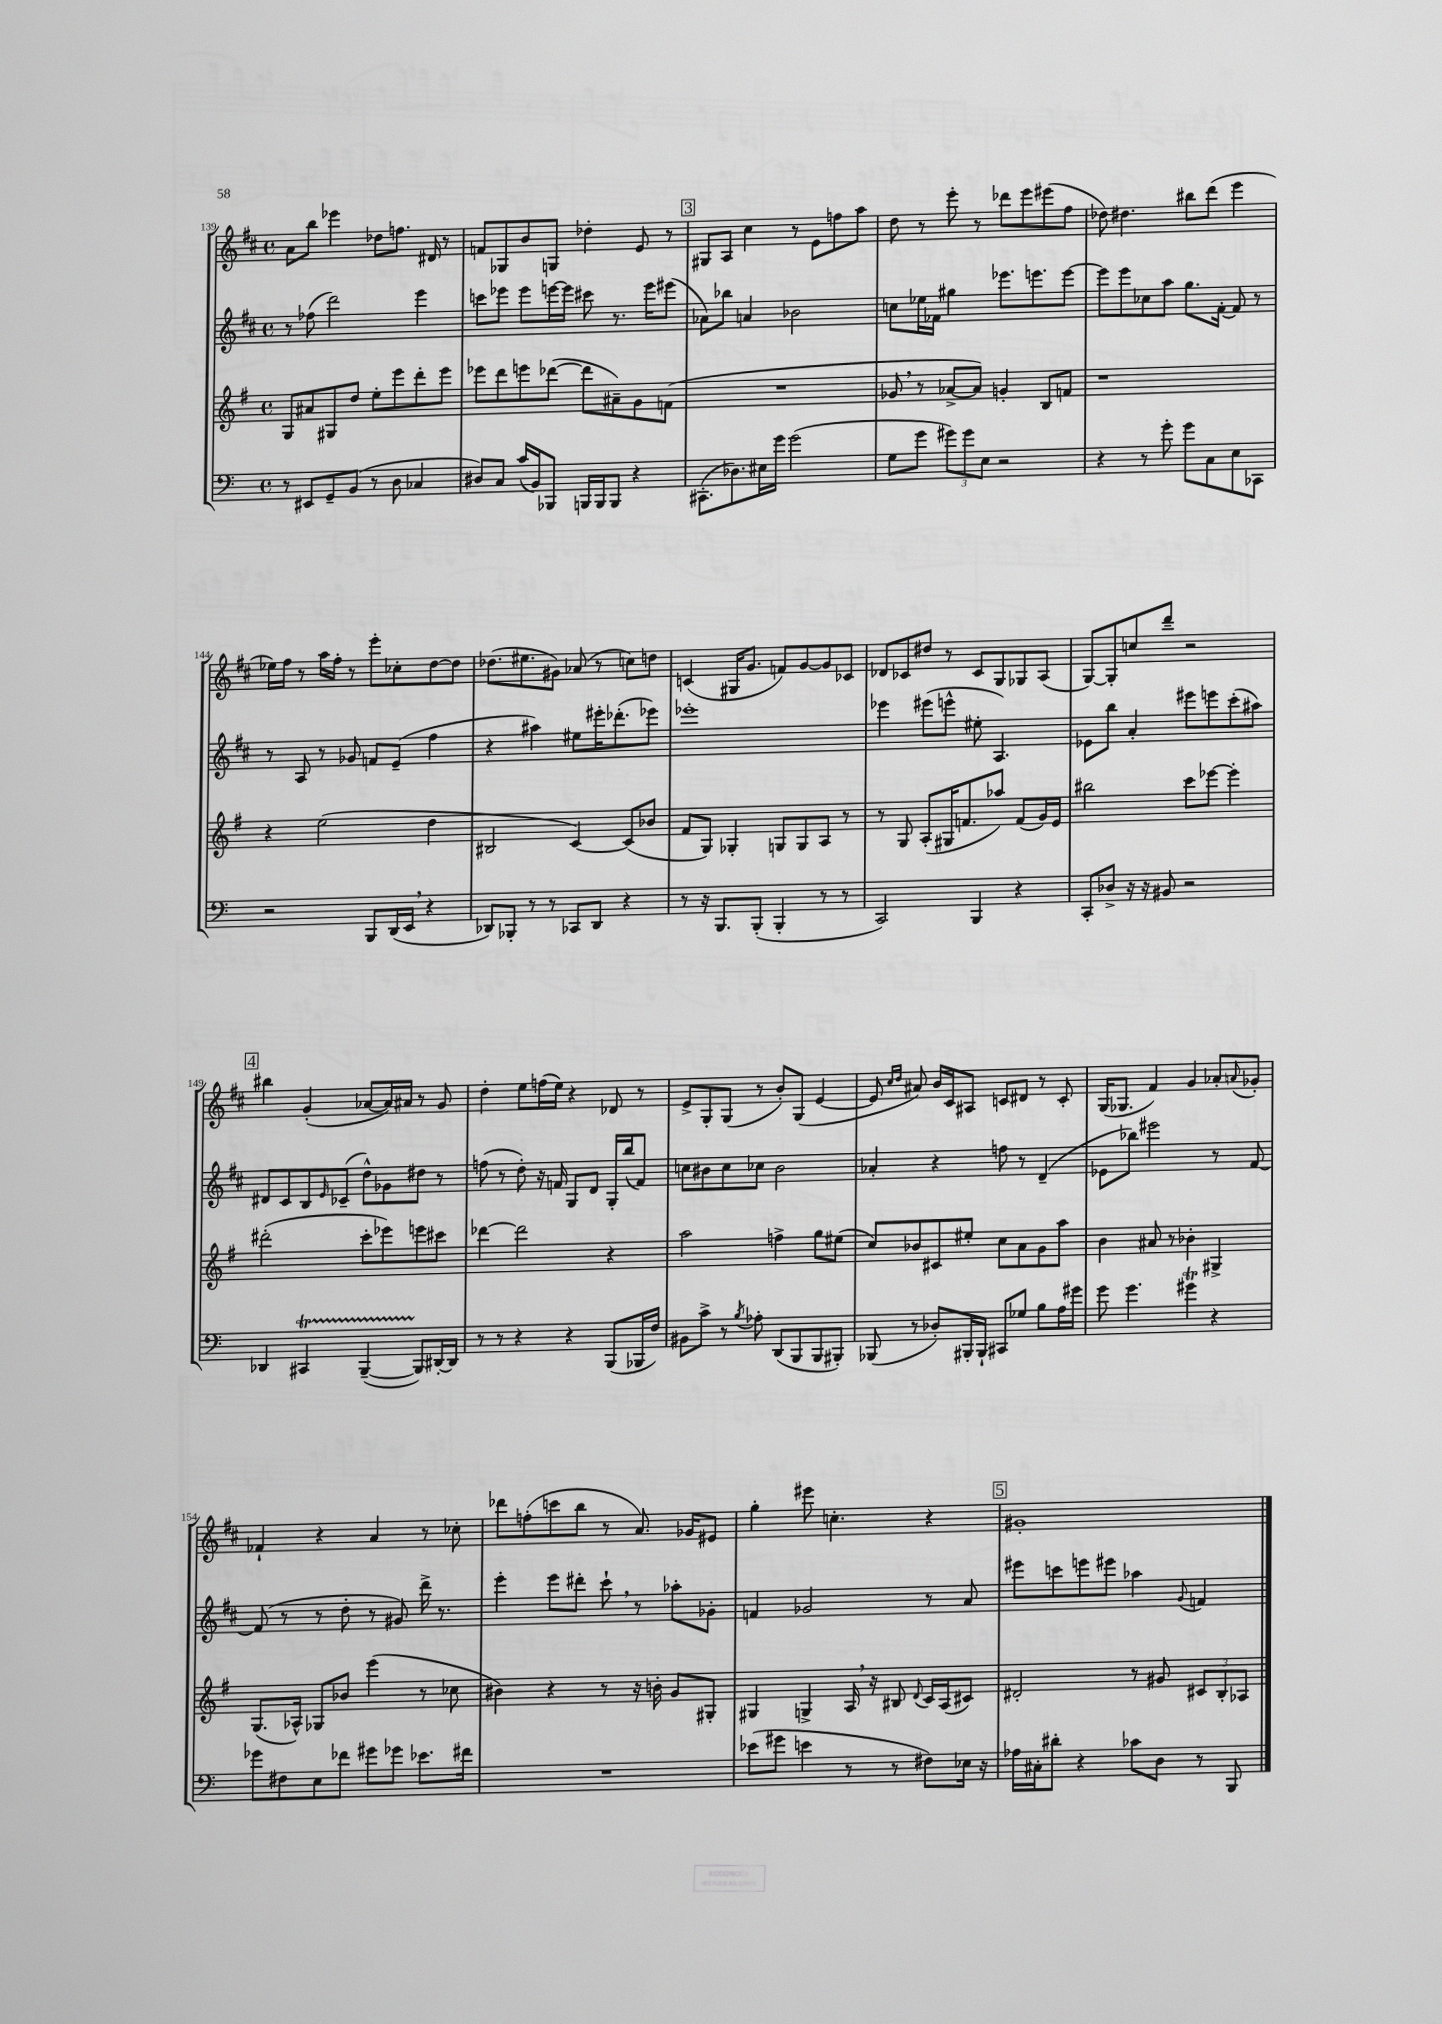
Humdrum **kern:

**kern	**kern	**kern	**kern
*staff4	*staff3	*staff2	*staff1
*clefF4	*clefG2	*clefG2	*clefG2
*k[]	*k[f#]	*k[f#c#]	*k[f#c#]
*M4/4	*M4/4	*M4/4	*M4/4
*met(c)	*met(c)	*met(c)	*met(c)
8r	8G/L	8r	8a\L
8EE#/L	8a#/	(8ff-\	8bb\J
8GG~/	8G#/	2ddd\)	4eee-\
(8BB/J	8dd/J	.	.
8r	8ee'\L	.	8dd-\L
8D\	8eee\	.	8.ff\J
4C-/	8ddd'\	4eee\	.
.	.	.	16d#/
.	8eee\J	.	8r
=	=	=	=
8D#/L)	8eee-\L	8ccc\L	8f/L
8C/J	8ddd\	8eee-\J	8G-/
(16c/LL	8eee\	8eee-\L	8b/
16BB/J)	.	.	.
8BBB-/J	([8ddd-\J	[16eee\L	8G/J
.	.	16eee\]JJ	.
16BBB/LL	8ddd-\]L	8ccc#\	4dd-'\
16BBB/J	.	.	.
8BBB/J	8a#~\)	8.r	.
4r	8g\	.	8e/
.	.	16eee\LK	.
.	(8f\J	(8eee#\J	8r
=	=	=	=
(8.CC#'\L	1r	8a-\L)	8G#/L
.	.	8bb-\J	8A/J
8.D-\)	.	.	.
.	.	4a/	4cc#\
16E#\L	.	.	.
16g\JJ	.	.	.
(2g\	.	2b-\	8r
.	.	.	8e\L
.	.	.	8ff\
.	.	.	8aa\J
=	=	=	=
8G\L	8g-/	8cc\L	8dd\
8g\J	8r	16ee-\L	8r
.	.	16f-\JJ	.
12g#\L)	[8a-^/L	4gg#\	8eee'\
12g#\	.	.	.
.	8a-/]J)	.	8r
12E\J	.	.	.
2r	4g'/	8.eee-\L	8ddd-\L
.	.	.	8eee\
.	.	8.eee\	.
.	8B/L	.	(8eee#\
.	8f/J	[8eee\J	8ff#\J
=	=	=	=
4r	1r	8eee\]L	8dd-\)
.	.	8eee\	4.dd#\
8r	.	8cc-\	.
8g'\	.	8aa\J	.
8g\L	.	8.gg\L	8bb#\L
8C\	.	.	(8ddd\J
.	.	[16f#'\Jk	.
8E\	.	8f#/]	4eee\
8CC-\J	.	8r	.
=	=	=	=
2r	4r	8r	16ee-\LL)
.	.	.	16ff#\JJ
.	.	8A/	8r
.	(2ee\	8r	16aa\LL
.	.	.	16ff#'\JJ
.	.	8g-/	8r
8BBB/L	.	8f/L	8eee'\L
(16DD/L	.	(8e~/J	8cc-'\
16EE/JJ	.	.	.
4r	4dd\	4ff#\	[8dd\
.	.	.	8dd\]J
=	=	=	=
8DD-/L)	2B#/	4r	(8.dd-\L
8BBB-'/J	.	.	.
.	.	.	8.ee#\
8r	.	4aa#\)	.
8r	.	.	8g#\J)
8CC-/L	[4c/)	8ee#\L	(8a-/
8DD-/J	.	16eee#'\K	8r
.	.	(8.ddd-'\	.
4r	(8c/]L	.	8cc\L)
.	8b-/J	8eee-\J)	8dd\J
=	=	=	=
8r	8f#/L	1eee-'	(4c/
16r	8G/J)	.	.
8.BBB/L	.	.	.
.	4G-'/	.	16G#/LK
.	.	.	8.g/J
(8BBB'/J	.	.	.
4BBB'/	8G/L	.	8f/L)
.	8G/	.	[8g/
8r	8A/J	.	8g/]
8r	8r	.	8c-/J
=	=	=	=
2CC/)	8r	4eee-\	8d-/L
.	8G/	.	8c-/
.	(8A'/L	(8eee#\L	8dd#/J
.	16G#/K	8eee^^\J	8r
.	8.f/	.	.
4BBB/	.	8ee#'\	8c-/L
.	8aa-/J)	4.A/)	8G/
4r	(8f/L	.	8G-/
.	16g/L)	.	(8A/J
.	16e/JJ	.	.
=	=	=	=
8CC'/L	2bb#\	8e-\L	[8G/L)
8D-^/J	.	8bb\J	8G'/]
16r	.	4a'/	8cc/
16r	.	.	.
8BB#/	.	.	8ddd~/J
2r	8ccc\L	8eee#\L	2r
.	[8eee-\J	8eee\	.
.	4eee-'\]	(8ccc#'\	.
.	.	8aa#\J)	.
=	=	=	=
4DD-/	(2ddd#'\	8d#/L	4bb#\
.	.	8c#/	.
4CC#/	.	8B/	(4g'/
.	.	16qqe/	.
.	.	(8c-~/J	.
([4BBB~/	8ccc'\L	8dd^^\L)	[8a-/L
.	8eee-\)	8g-\	16a-/]L)
.	.	.	16a#/JJ
8BBB/]L)	8eee\	8dd#\J	8r
[16DD#'/L	8ccc#\J	8r	8g/
16DD#/]JJ	.	.	.
=	=	=	=
8r	[4ddd-\	(8ff\	4dd'\
8r	.	8r	.
4r	2ddd-\]	8dd'\)	8ee\L
.	.	16r	(16ff\L
.	.	16f/	16ee\JJ)
4r	.	8G/L	4r
.	.	8d/J	.
(8BBB/L	4r	16G'/LL	8d-/
.	.	(16bb/J	.
16BBB-/L	.	8f/J)	8r
16F/JJ)	.	.	.
=	=	=	=
8BB#\L	2aa\	8cc\L	8e^/L
8c^\J	.	8b#\	8G'/
8r	.	8cc\	(8G/J
8qB/	.	.	.
8A-'\	.	8cc-\J	8r
(8DD/L	4ff^\	2b#\	8b'/L)
8BBB/	.	.	(8G/J
8BBB/	8gg\L	.	[4e/
8BBB#'/J)	(8ee#\J	.	.
=	=	=	=
(8BBB-/	8cc/L)	4a-'/	8e/]
.	.	.	16qqcc#/LL
.	.	.	16qqdd/JJ
8r	8b-/	.	8a#/)
8D-'/L)	8c#/	4r	16b/LL
.	.	.	16c#/J
16BBB#'/L	8ee#'/J	.	8A#/J
16BBB#`/JJ	.	.	.
8CC#/L	8cc\L	8ff\	8c/L
8G-/J	8a\	8r	8d#/J
8B\L	8g\	(4d~/	8r
16A\L	8aa\J	.	8c'/
16g#\JJ	.	.	.
=	=	=	=
8g\	4b\	8e-\L	(16G/LK
.	.	.	8.G-/J
4.g\	.	8bb-\J)	.
.	8a#/	2eee#\	4f#/)
.	8r	.	.
4g#\	4b-'\	.	4g/
4r	4G#^/	8r	8a-'/L
.	.	.	8qqa/
.	.	[8f#/	8g-'/J
=	=	=	=
8g-\L	(8.G/L	(8f#/]	4f-`/
8F#\	.	8r	.
.	16A-^^/Jk)	.	.
8E\	8G-/L	8r	4r
8f-\J	8b-/J	8dd'\	.
8g#\L	(4eee\	8r	4a/
8g-\J	.	8g#/)	.
8.e-\L	8r	16ddd^\	8r
.	.	8.r	.
.	8cc-\	.	8cc-'\
16f#\Jk	.	.	.
=	=	=	=
1r	4b#\)	4eee'\	8ddd-\L
.	.	.	(8ff'\
.	4r	8eee\L	8ccc\
.	.	8ddd#'\J	8bb\J
.	8r	8ccc#`\	8r
.	16r	8r	8.a/)
.	16b'\	.	.
.	8g/L	8aa-'\L	.
.	.	.	16g-/LK
.	8G#'/J	8g-'\J	8e#/J
=	=	=	=
(8e-\L	4G#/	4f/	4gg'\
8g#\J	.	.	.
4e\	4G^/	2g-/	8eee#\
.	.	.	4.cc'\
8r	16A/	.	.
.	16r	.	.
8r	8B#/	.	.
.	8qqd/	.	.
8F#\L)	16c/LL	8r	4r
.	(16A/J	.	.
16E-\Jk	8c#/J)	8a/	.
16r	.	.	.
=	=	=	=
16A-\LL	2d#'/	8eee#\L	1g#'
16C#'\J	.	.	.
8d#'\J	.	8ccc\	.
4r	.	8eee\	.
.	.	8eee#\J	.
8c-\L	8r	4aa-\	.
8D\J	8g#/	.	.
.	.	8qqg/	.
8r	12c#/L	4f/	.
.	12B'/	.	.
8BBB/	.	.	.
.	12A-/J	.	.
==	==	==	==
*-	*-	*-	*-
